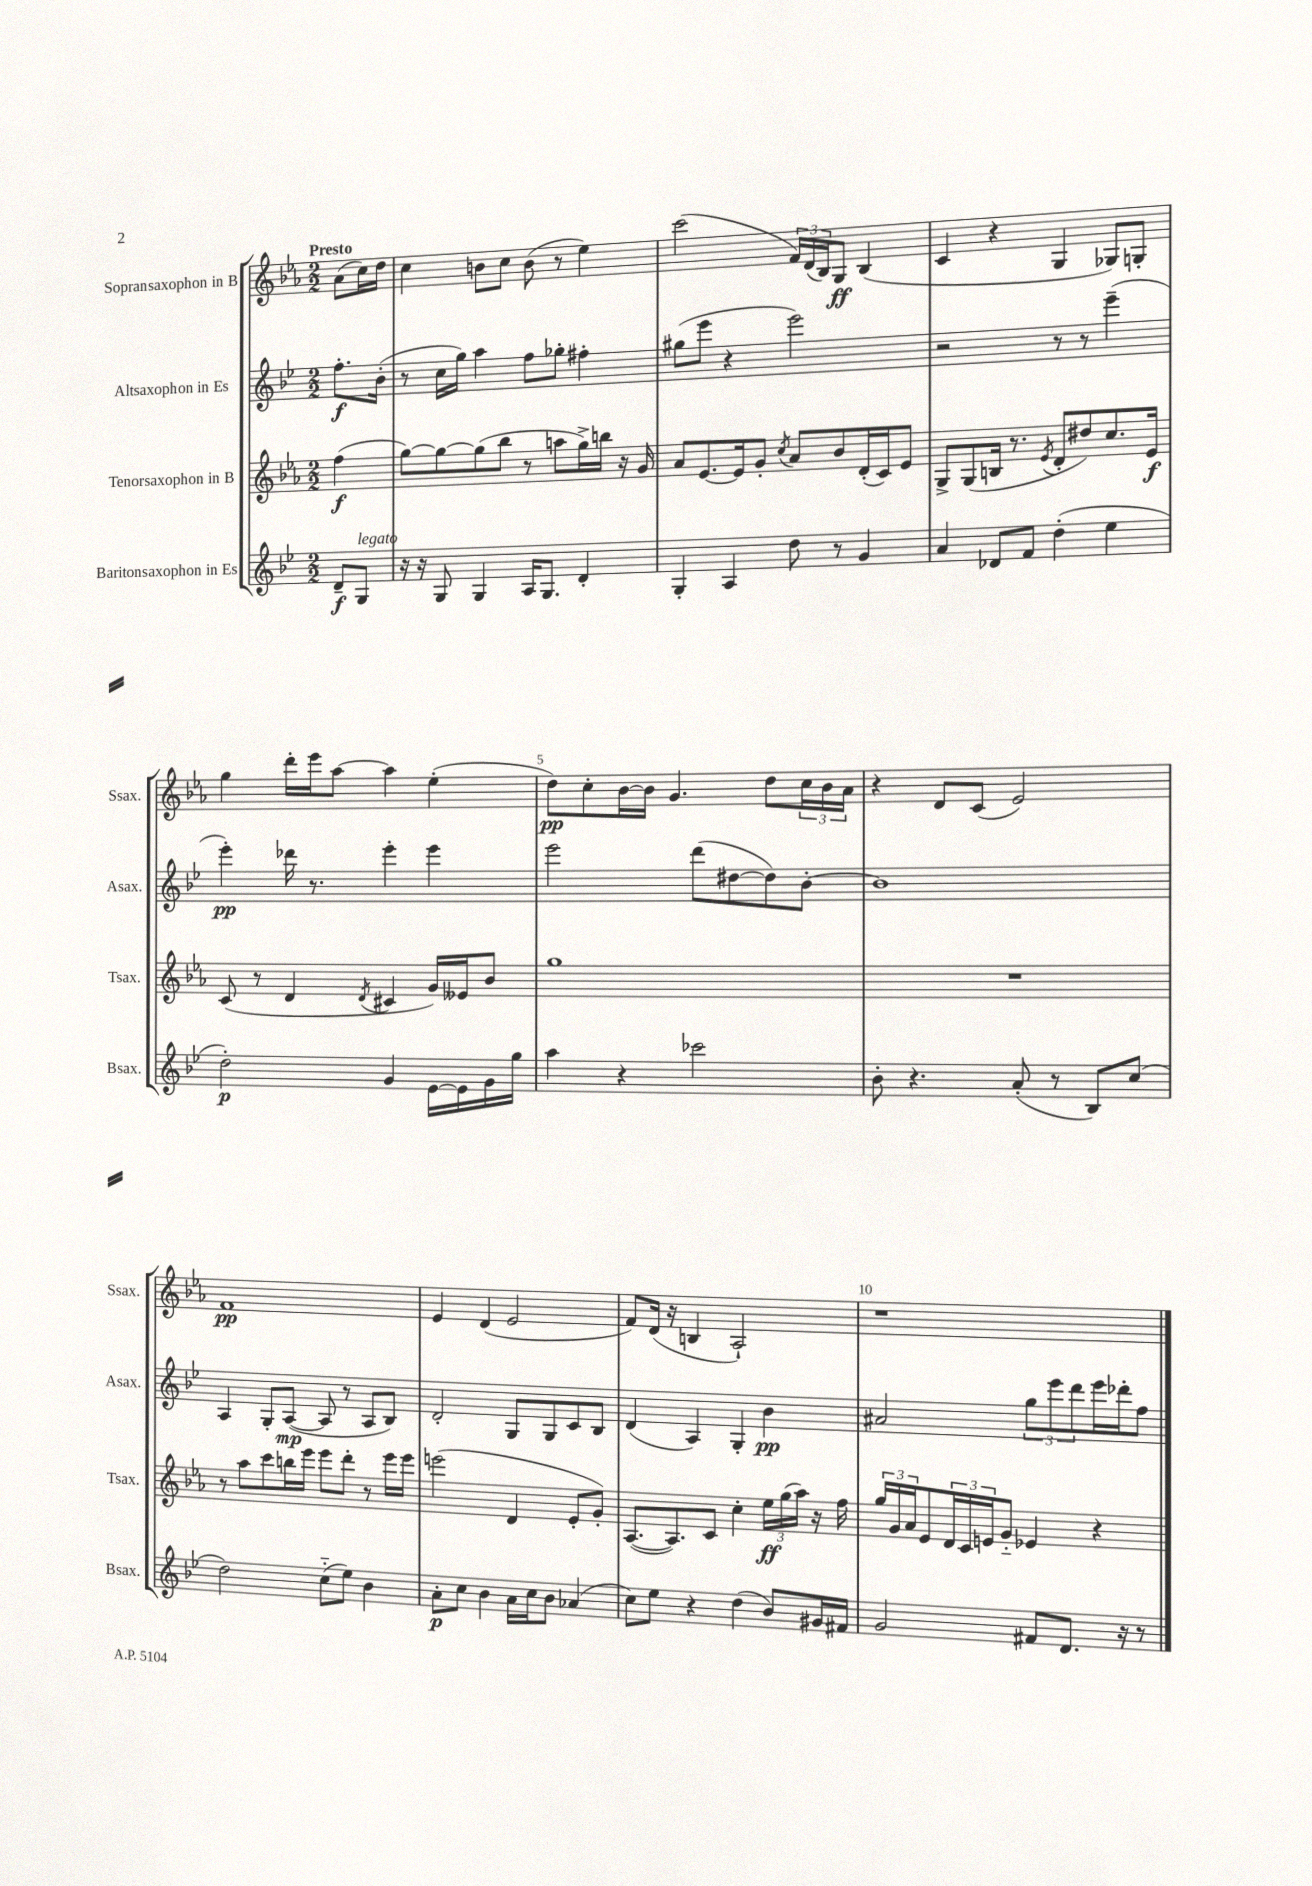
<<
\new StaffGroup <<
\new Staff = "s0" \with { instrumentName = "Sopransaxophon in B" shortInstrumentName = "Ssax." } {
    \clef treble \key ees \major \numericTimeSignature \time 2/2 \partial 4 \tempo "Presto"
    aes'8( c''16) d''16 |
    c''4 b'8 c''8 b'8( r8 ees''4) |
    c'''2( \tuplet 3/2 { f'16) d'16( bes16) } g8\ff bes4( |
    c'4 r4 g4 ges8) g8-. |
    g''4 d'''16-. ees'''16 aes''8~ aes''4 ees''4-.( |
    d''8\pp) c''8-. bes'16~ bes'16 g'4. d''8 \tuplet 3/2 { c''16 bes'16 aes'16 } |
    r4 d'8 c'8( ees'2) |
    f'1\pp |
    ees'4 d'4( ees'2 |
    f'8) d'16( r16 b4 aes2-!) |
    r1 \bar "|." |
}
\new Staff = "s1" \with { instrumentName = "Altsaxophon in Es" shortInstrumentName = "Asax." } {
    \clef treble \key bes \major \numericTimeSignature \time 2/2 \partial 4
    f''8.-.\f bes'16-.( |
    r8 c''16 g''16) a''4 f''8 ges''8-. fis''4-. |
    gis''8( ees'''8 r4 ees'''2) |
    r2 r8 r8 ees'''4--( |
    ees'''4-.\pp) des'''16 r8. ees'''4-. ees'''4 |
    ees'''2 d'''8( dis''8~ dis''8) bes'8~-. |
    bes'1 |
    a4 g8-. a8~\mp( a8 r8 a8 bes8) |
    d'2-. g8 g8 c'8 bes8 |
    d'4( a4) g4-. bes'4\pp |
    ais'2 \tuplet 3/2 { g''8 ees'''8 d'''8 } ees'''16 des'''16-. f''8 \bar "|." |
}
\new Staff = "s2" \with { instrumentName = "Tenorsaxophon in B" shortInstrumentName = "Tsax." } {
    \clef treble \key ees \major \numericTimeSignature \time 2/2 \partial 4
    f''4\f( |
    g''8~) g''8~ g''8( bes''8 r8 a''8 g''16->) b''16 r16 g'16 |
    aes'8 ees'8.~ ees'16 g'8-. \acciaccatura { c''8 } aes'8 bes'8 d'16-.( c'16) ees'8 |
    g8-> g8( b16 r8. \acciaccatura { ees'8 } d'8-. dis''8) c''8. ees'16\f |
    c'8( r8 d'4 \acciaccatura { d'8 } cis'4 g'16) eeses'16 bes'8 |
    g''1 |
    R1 |
    r8 aes''8 c'''8 b''16 ees'''16 ees'''8 d'''8-. r8 ees'''16 ees'''16 |
    e'''2( d'4 ees'8-. g'8-.) |
    aes8.~( aes8.) c'8 c''4-. \tuplet 3/2 { ees''16\ff g''16( aes''16) } r16 f''16 |
    \tuplet 3/2 { g''16 g'16 aes'16 } ees'8 \tuplet 3/2 { d'16 c'16 e'16 } g'8-_ ees'4 r4 \bar "|." |
}
\new Staff = "s3" \with { instrumentName = "Baritonsaxophon in Es" shortInstrumentName = "Bsax." } {
    \clef treble \key bes \major \numericTimeSignature \time 2/2 \partial 4
    d'8--\f g8^\markup { \italic "legato" } |
    r16 r16 g8 g4 a16 g8. d'4-. |
    g4-. a4 d''8 r8 g'4 |
    a'4 des'8 f'8 d''4-.( ees''4 |
    d''2-.\p) g'4 ees'16~ ees'16 g'16 g''16 |
    a''4 r4 ces'''2 |
    bes'8-. r4. a'8-.( r8 bes8) c''8( |
    d''2) c''8-_( ees''8) bes'4 |
    a'8-.\p c''8 bes'4 a'16 c''16 bes'8 aes'4( |
    c''8) ees''8 r4 d''4( bes'8) gis'16 fis'16 |
    g'2 fis'8 d'8. r16 r8 \bar "|." |
}
>>
>>
\layout { \context { \Score \override BarNumber.break-visibility = ##(#f #t #t) barNumberVisibility = #(every-nth-bar-number-visible 5) } }
